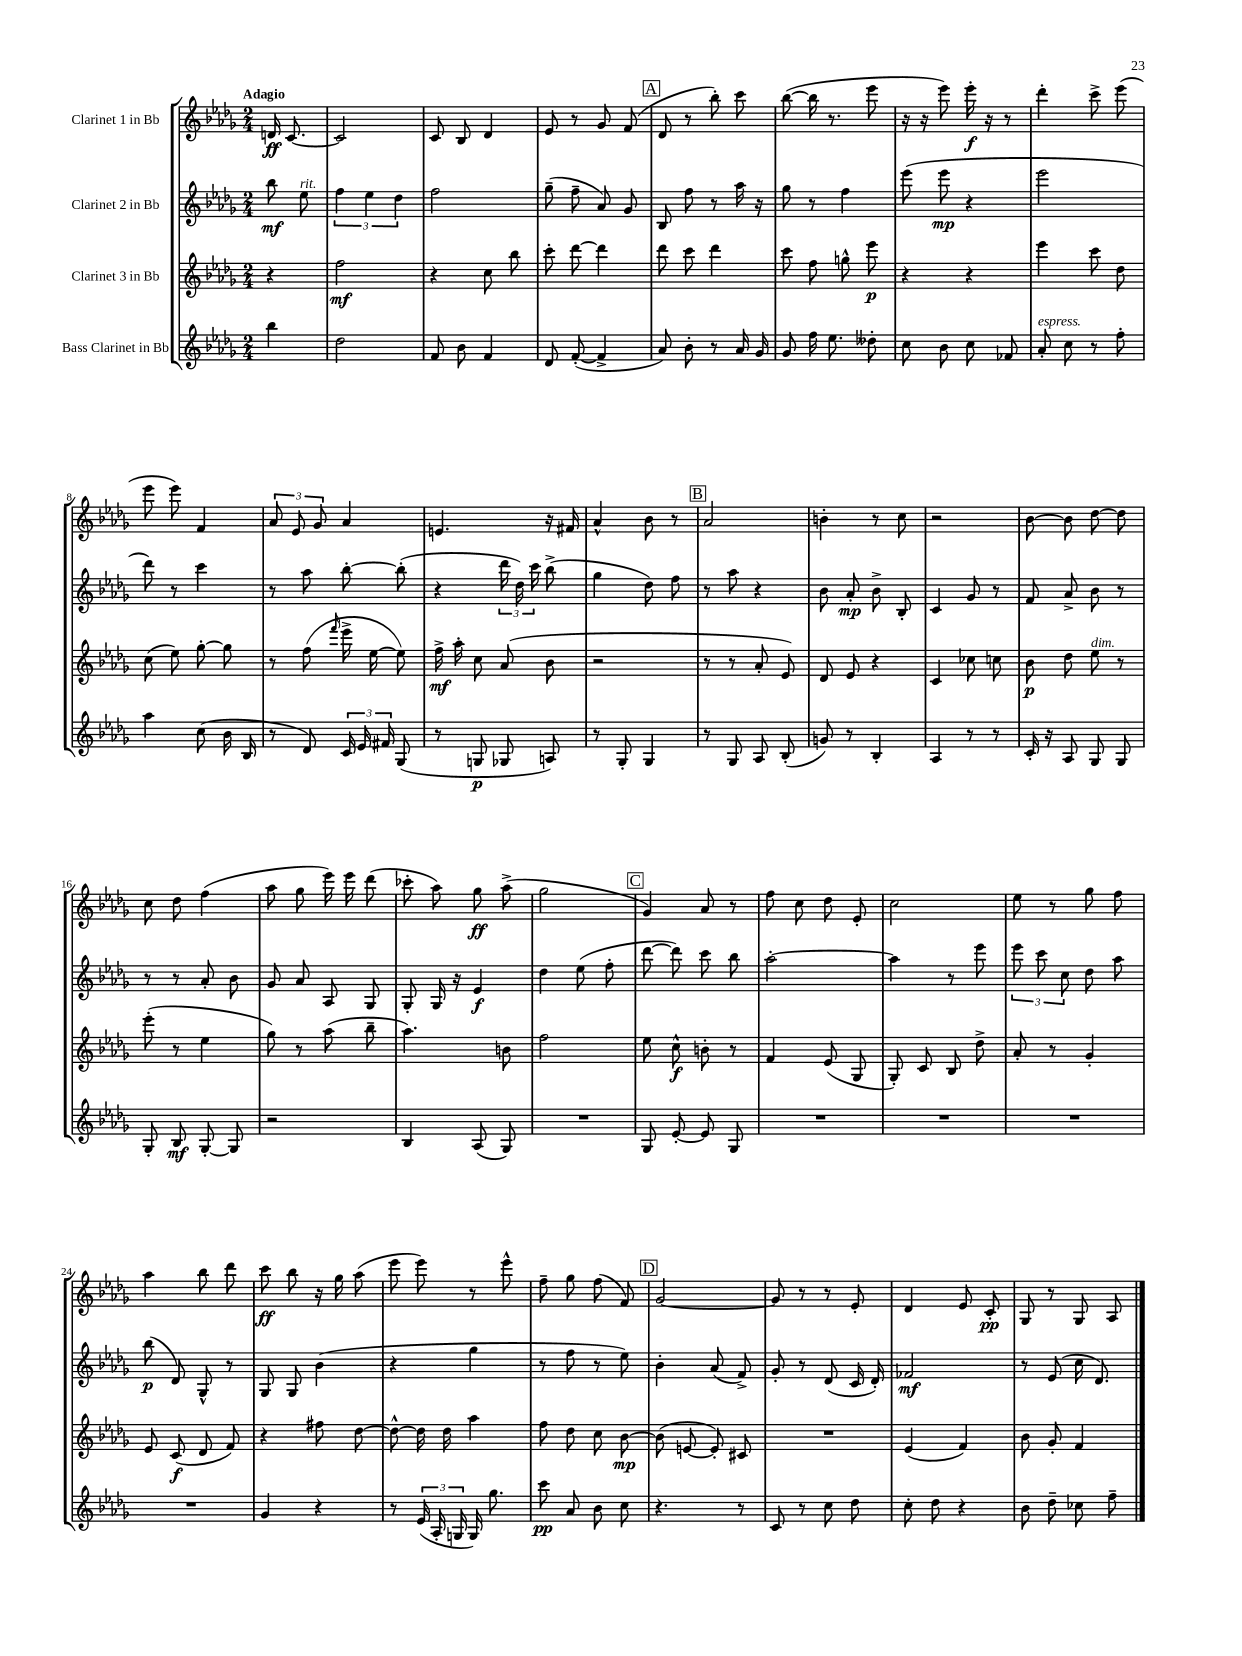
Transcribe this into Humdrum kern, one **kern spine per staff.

**kern	**kern	**kern	**kern
*staff4	*staff3	*staff2	*staff1
*clefG2	*clefG2	*clefG2	*clefG2
*k[b-e-a-d-g-]	*k[b-e-a-d-g-]	*k[b-e-a-d-g-]	*k[b-e-a-d-g-]
*M2/4	*M2/4	*M2/4	*M2/4
4bb-\	4r	8bb-\	16d/
.	.	.	[8.c/
.	.	8ee-\	.
=	=	=	=
2dd-\	2ff\	6ff\	2c/]
.	.	6ee-\	.
.	.	6dd-\	.
=	=	=	=
8f/	4r	2ff\	8c/
8b-\	.	.	8B-/
4f/	8cc\	.	4d-/
.	8bb-\	.	.
=	=	=	=
8d-/	8ccc'\	(8gg-~\	8e-/
([8f'/	[8ddd-\	8ff~\	8r
4f^/]	4ddd-\]	8a-/)	8g-/
.	.	8g-/	(8f/
=	=	=	=
8a-/)	8ddd-\	8B-/	8d-/
8b-'\	8ccc\	8ff\	8r
8r	4ddd-\	8r	8bb-'\)
16a-/	.	16aa-\	8ccc\
16g-/	.	16r	.
=	=	=	=
8g-/	8ccc\	8gg-\	([8bb-\
16ff\	8ff\	8r	16bb-\]
8.ee-\	.	.	8.r
.	8gg^^\	4ff\	.
8dd--'\	8eee-\	.	8eee-\
=	=	=	=
8cc\	4r	(8eee-\	16r
.	.	.	16r
8b-\	.	8eee-\	8eee-\)
8cc\	4r	4r	16eee-'\
.	.	.	16r
8f-/	.	.	8r
=	=	=	=
8a-'/	4eee-\	2eee-\	4ddd-'\
8cc\	.	.	.
8r	8ccc\	.	8ccc^\
8ff'\	8dd-\	.	(8eee-\
=	=	=	=
4aa-\	(8cc\	8ddd-\)	8eee-\
.	8ee-\)	8r	8eee-\)
(8cc\	[8gg-'\	4ccc\	4f/
16b-\	8gg-\]	.	.
16B-/	.	.	.
=	=	=	=
8r	8r	8r	12a-/
.	.	.	12e-/
8d-/)	(8ff\	8aa-\	.
.	.	.	12g-/
.	16qqfff/	.	.
24c/	16eee-^\	[8bb-'\	4a-/
24e-/	.	.	.
.	[16ee-\	.	.
24f#/	.	.	.
(8G-/	8ee-\])	(8bb-'\]	.
=	=	=	=
8r	16ff^\	4r	4.e/
.	16aa-'\	.	.
8G/	8cc\	.	.
8G-/	(8a-/	24ddd-\	.
.	.	24dd-\)	.
.	.	24ccc\	.
8A/)	8b-\	(8bb-^\	16r
.	.	.	16f#/
=	=	=	=
8r	2r	4gg-\	4a-^^/
8G-'/	.	.	.
4G-/	.	8dd-\)	8b-\
.	.	8ff\	8r
=	=	=	=
8r	8r	8r	2a-/
8G-/	8r	8aa-\	.
8A-/	8a-'/	4r	.
(8B-'/	8e-/)	.	.
=	=	=	=
8g/)	8d-/	8b-\	4b'\
8r	8e-/	8a-'/	.
4B-'/	4r	8b-^\	8r
.	.	8B-'/	8cc\
=	=	=	=
4A-/	4c/	4c/	2r
8r	8cc-\	8g-/	.
8r	8cc\	8r	.
=	=	=	=
16c'/	8b-\	8f/	[8b-\
16r	.	.	.
8A-/	8dd-\	8a-^/	8b-\]
8G-/	8ee-\	8b-\	[8dd-\
8G-/	8r	8r	8dd-\]
=	=	=	=
8G-'/	(8eee-'\	8r	8cc\
8B-/	8r	8r	8dd-\
[8G-'/	4ee-\	8a-'/	(4ff\
8G-/]	.	8b-\	.
=	=	=	=
2r	8gg-\)	8g-/	8aa-\
.	8r	8a-/	8gg-\
.	(8aa-\	8A-/	16eee-\)
.	.	.	16eee-\
.	8bb-~\	8G-/	(8ddd-\
=	=	=	=
4B-/	4.aa-\)	8G-'/	8ccc-'\
.	.	16G-/	8aa-\)
.	.	16r	.
(8A-/	.	4e-/	8gg-\
8G-/)	8b\	.	(8aa-^\
=	=	=	=
2r	2ff\	4dd-\	2gg-\
.	.	(8ee-\	.
.	.	8ff'\	.
=	=	=	=
8G-/	8ee-\	[8ddd-\	4g-/)
[8e-'/	8cc^^\	8ddd-\])	.
8e-/]	8b'\	8ccc\	8a-/
8G-/	8r	8bb-\	8r
=	=	=	=
2r	4f/	[2aa-'\	8ff\
.	.	.	8cc\
.	(8e-/	.	8dd-\
.	8G-/	.	8e-'/
=	=	=	=
2r	8G-'/)	4aa-\]	2cc\
.	8c/	.	.
.	8B-/	8r	.
.	8dd-^\	8eee-\	.
=	=	=	=
2r	8a-'/	12eee-\	8ee-\
.	.	12ccc\	.
.	8r	.	8r
.	.	12cc\	.
.	4g-'/	8dd-\	8gg-\
.	.	8aa-\	8ff\
=	=	=	=
2r	8e-/	(8bb-\	4aa-\
.	(8c/	8d-/)	.
.	8d-/	8G-^^/	8bb-\
.	8f/)	8r	8ddd-\
=	=	=	=
4g-/	4r	8G-/	8ccc\
.	.	8G-/	8bb-\
4r	8ff#\	(4b-\	16r
.	.	.	16gg-\
.	[8dd-\	.	(8aa-\
=	=	=	=
8r	8dd-^^\_	4r	8eee-\
(24e-/	16dd-\]	.	8eee-\)
24A-'/	.	.	.
.	16dd-\	.	.
24G/	.	.	.
16G/)	4aa-\	4gg-\	8r
8.gg-\	.	.	.
.	.	.	8eee-^^\
=	=	=	=
8ccc\	8ff\	8r	8ff~\
8a-/	8dd-\	8ff\	8gg-\
8b-\	8cc\	8r	(8ff\
8cc\	[8b-\	8ee-\)	8f/)
=	=	=	=
4.r	(8b-\]	4b-'\	[2g-/
.	[8e/	.	.
.	8e'/])	(8a-/	.
8r	8c#/	8f^/)	.
=	=	=	=
8c/	2r	8g-'/	8g-/]
8r	.	8r	8r
8cc\	.	(8d-/	8r
8dd-\	.	16c/	8e-'/
.	.	16d-'/)	.
=	=	=	=
8cc'\	(4e-/	2f-/	4d-/
8dd-\	.	.	.
4r	4f/)	.	8e-/
.	.	.	8c'/
=	=	=	=
8b-\	8b-\	8r	8G-/
8dd-~\	8g-'/	(8e-/	8r
8cc-\	4f/	16cc\	8G-/
.	.	8.d-/)	.
8ff~\	.	.	8A-/
==	==	==	==
*-	*-	*-	*-
